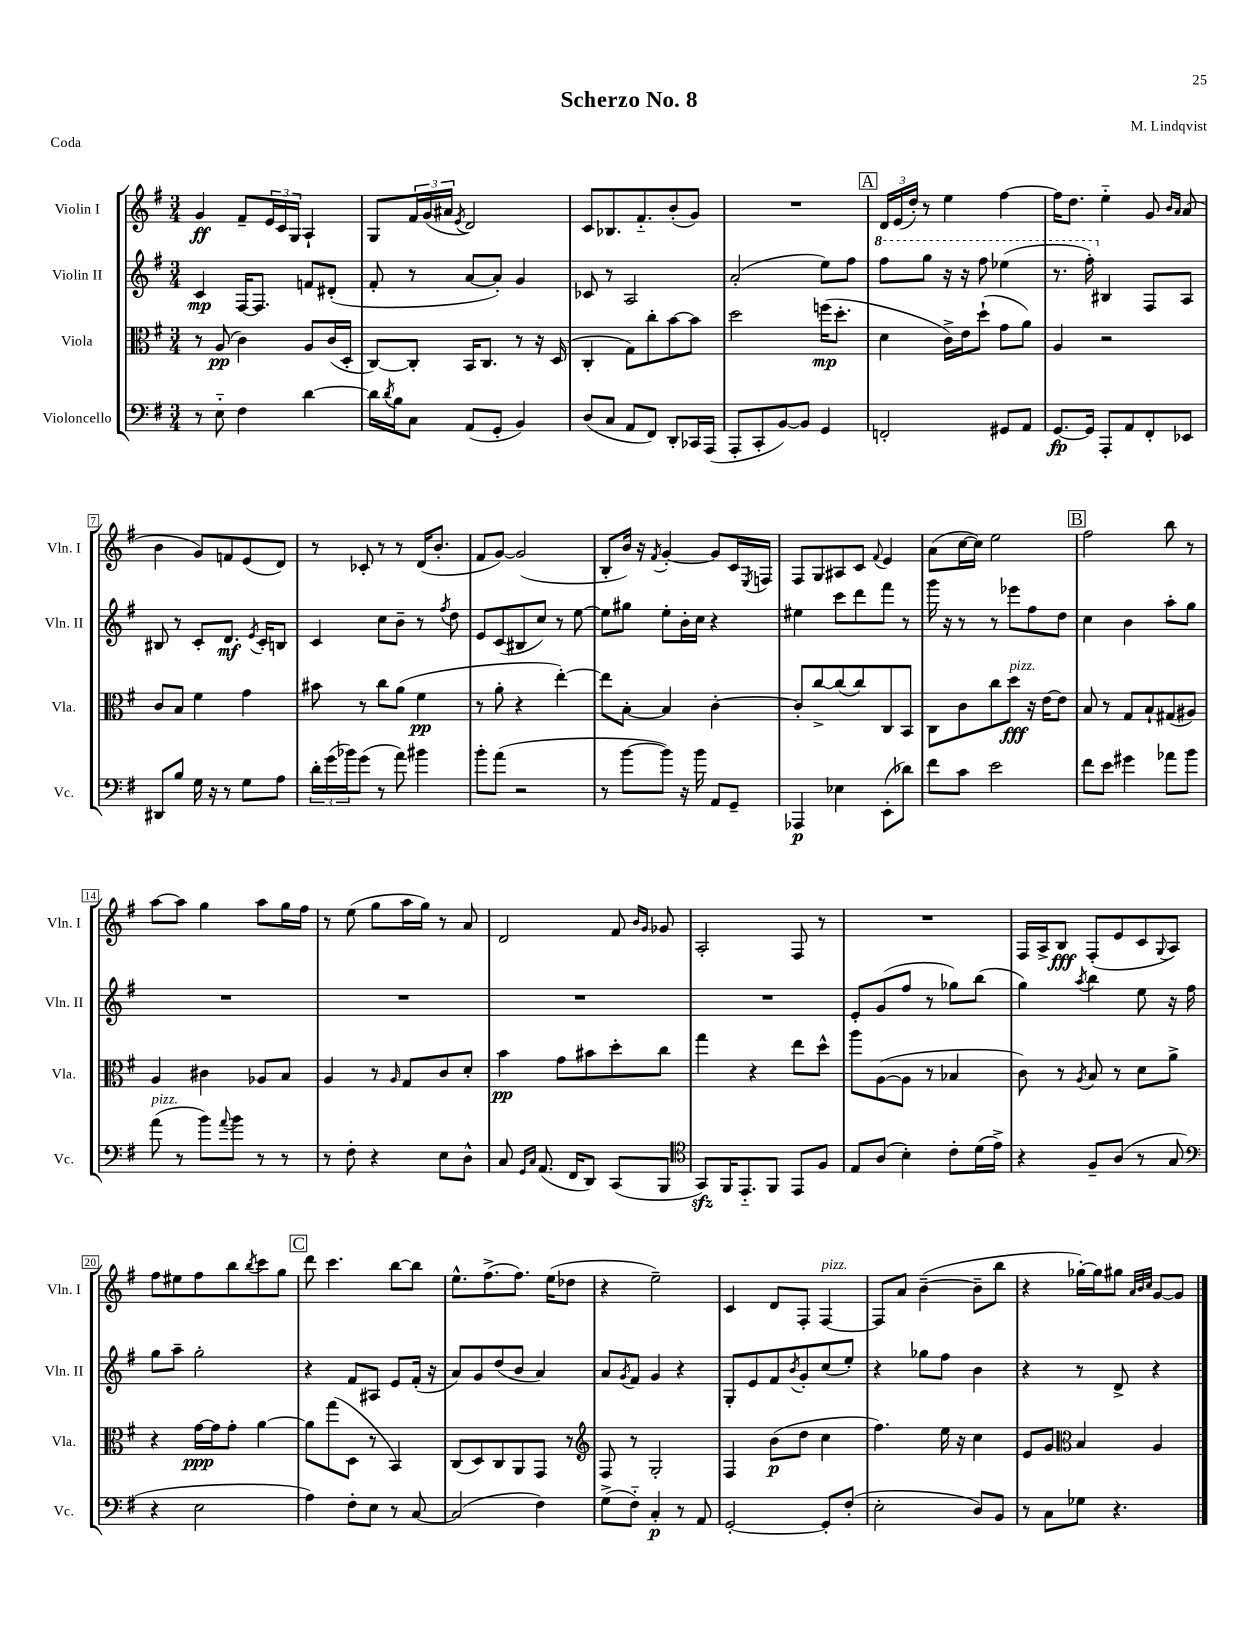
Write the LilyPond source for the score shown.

\header { title = "Scherzo No. 8" composer = "M. Lindqvist" piece = "Coda" }
<<
\new StaffGroup <<
\new Staff = "s0" \with { instrumentName = "Violin I" shortInstrumentName = "Vln. I" } {
    \clef treble \key g \major \numericTimeSignature \time 3/4
    g'4\ff fis'8-- \tuplet 3/2 { e'16 c'16 g16 } a4-! |
    g8 \tuplet 3/2 { fis'16 g'16( ais'16 } \acciaccatura { e'8 } d'2) |
    c'8 bes8. fis'8.-_ b'8-.( g'8) |
    R2. |
    \mark \markup { \box "A" } \tuplet 3/2 { d'16 e'16( d''16-.) } r8 e''4 fis''4~ |
    fis''16 d''8. e''4-_ g'8 \grace { b'16 a'16 } a'8( |
    b'4 g'8) f'8 e'8( d'8) |
    r8 ces'8-. r8 r8 d'16( b'8.-. |
    fis'8 g'8~) g'2( |
    b8-. b'16) r16 \acciaccatura { fis'8 } g'4~-. g'8 c'16 \acciaccatura { e8 } f16 |
    fis8 g8 ais8 c'8 \appoggiatura { fis'8 } e'4 |
    a'8( c''16~ c''16) e''2 |
    \mark \markup { \box "B" } fis''2 b''8 r8 |
    a''8~ a''8 g''4 a''8 g''16 fis''16 |
    r8 e''8( g''8 a''16 g''16) r8 a'8 |
    d'2 fis'8 \grace { b'16 g'16 } ges'8 |
    a2-. fis8 r8 |
    R2. |
    fis16 a16-> b8\fff fis8-.( e'8 c'8 \appoggiatura { g8 } a8) |
    fis''8 eis''8 fis''8 b''8 \acciaccatura { b''8 } c'''8 g''8 |
    \mark \markup { \box "C" } d'''8 c'''4. b''8~ b''8 |
    e''8.-^ fis''8.->( fis''8.) e''16( des''8 |
    r4 e''2--) |
    c'4 d'8 fis8-. fis4~^\markup { \italic "pizz." } |
    fis8 a'8 b'4~--( b'8-- b''8 |
    r4 ges''16~-.) ges''16 gis''8 \grace { a'32 b'32 c''32 } g'8~ g'8 \bar "|." |
}
\new Staff = "s1" \with { instrumentName = "Violin II" shortInstrumentName = "Vln. II" } {
    \clef treble \key g \major \numericTimeSignature \time 3/4
    c'4\mp fis16~ fis8. f'8 dis'8-.( |
    fis'8-. r8 a'8~ a'8-.) g'4 |
    ces'8 r8 a2 |
    a'2-.( e''8) fis''8 |
    \mark \markup { \box "A" } \ottava #1 fis'''8 g'''8 r16 r16 fis'''8 ees'''4( |
    r8. fis'''16-.) \ottava #0 bis4 fis8 a8 |
    bis8 r8 c'8-. d'8.\mf \acciaccatura { e'8 } c'16-. b8 |
    c'4 c''8 b'8-- r8 \acciaccatura { fis''8 } d''8 |
    e'8 c'8( bis8 c''8) r8 e''8~ |
    e''8 gis''8 e''8-. b'16-. c''16 r4 |
    eis''4 c'''8 d'''8 fis'''8 r8 |
    g'''16 r16 r8 r8 ees'''8 fis''8 d''8 |
    \mark \markup { \box "B" } c''4 b'4 a''8-. g''8 |
    R2. |
    R2. |
    R2. |
    R2. |
    e'8-. g'8( fis''8 r8 ges''8) b''8( |
    g''4) \acciaccatura { a''8 } b''4 e''8 r16 fis''16 |
    g''8 a''8-- g''2-. |
    \mark \markup { \box "C" } r4 fis'8 ais8 e'8 fis'16-.( r16 |
    a'8) g'8 d''8( b'8 a'4) |
    a'8 \acciaccatura { g'8 } fis'8 g'4 r4 |
    g8-. e'8 fis'8 \acciaccatura { b'8 } g'8-. c''8( e''8-.) |
    r4 ges''8 fis''8 b'4 |
    r4 r8 d'8-> r4 \bar "|." |
}
\new Staff = "s2" \with { instrumentName = "Viola" shortInstrumentName = "Vla." } {
    \clef alto \key g \major \numericTimeSignature \time 3/4
    r8 a8\pp( c'4) a8 c'16( d16-. |
    c8~) c8-. b,16 c8. r8 r16 d16( |
    c4-. g8) c''8-. b'8~ b'8 |
    d''2 f''16\mp( d''8.-. |
    \mark \markup { \box "A" } d'4 c'16->) e'16 d''8-!( g'8 a'8) |
    a4 r2 |
    c'8 b8 fis'4 g'4 |
    bis'8 r8 c''8 a'8( fis'4\pp |
    r8 a'8-. r4 e''4~-.) |
    e''8 b8~-. b4 c'4~-. |
    c'8-. c''8~-> c''8( c''8) c8 b,8 |
    c8 c'8 c''8 d''8\fff^\markup { \italic "pizz." } r16 e'16~ e'8 |
    \mark \markup { \box "B" } b8 r8 g8 b8-! gis8( ais8) |
    a4 cis'4 aes8 b8 |
    a4 r8 \grace { a16 } g8 c'8 d'8-. |
    b'4\pp g'8 bis'8 d''8-. c''8 |
    g''4 r4 e''8 d''8-^ |
    a''8 a8~( a8 r8 bes4 |
    c'8) r8 \acciaccatura { a8 } b8 r8 d'8 a'8-> |
    r4 g'16~\ppp g'16 g'8-. a'4~ |
    \mark \markup { \box "C" } a'8 g''8( d8 r8 b,4) |
    c8( d8) c8 a,8 g,8 r8 |
    \clef treble fis8 r8 g2-. |
    fis4 b'8\p( d''8 c''4 |
    fis''4.) e''16 r16 c''4 |
    e'8 g'8 \clef alto b4 a4 \bar "|." |
}
\new Staff = "s3" \with { instrumentName = "Violoncello" shortInstrumentName = "Vc." } {
    \clef bass \key g \major \numericTimeSignature \time 3/4
    r8 e8-_ fis4 d'4~ |
    d'16 \acciaccatura { d'8 } b16 c8 a,8( g,8-. b,4) |
    d8( c8 a,8 fis,8) d,8-. ces,16 a,,16( |
    a,,8-. c,8-. b,8~) b,8 g,4 |
    \mark \markup { \box "A" } f,2-. gis,8 a,8 |
    g,8.~\fp g,16 a,,8-. a,8 fis,8-. ees,8 |
    dis,8 b8 g16 r16 r8 g8 a8 |
    \tuplet 3/2 { d'16-. g'16( bes'16) } g'8( r8 a'8) bis'4 |
    b'8-. a'8( r2 |
    r8 b'8~ b'8) r16 b'16 a,8 g,8-- |
    aes,,4\p ees4 e,8-.( des'8) |
    fis'8 c'8 e'2 |
    \mark \markup { \box "B" } fis'8 e'8 gis'4 aes'8 b'8 |
    a'8^\markup { \italic "pizz." }( r8 b'8) \appoggiatura { a'8 } b'8 r8 r8 |
    r8 fis8-. r4 e8 d8-^ |
    c8 \grace { g,16 c16 } a,8.( fis,16 d,8) c,8( b,,8 |
    \clef tenor g,8\sfz) fis,16 e,8.-_ fis,8 e,8 fis8 |
    e8 a8( b4-.) c'8-. d'16( e'16->) |
    r4 fis8-- a8( r8 g8 |
    \clef bass r4 e2 |
    \mark \markup { \box "C" } a4) fis8-. e8 r8 c8~ |
    c2( fis4) |
    g8->( fis8-_) c4-.\p r8 a,8 |
    g,2~-. g,8-. fis8-.( |
    e2-. d8) b,8 |
    r8 c8 ges8 r4. \bar "|." |
}
>>
>>
\layout { \context { \Score \override BarNumber.stencil = #(make-stencil-boxer 0.1 0.3 ly:text-interface::print) } }
